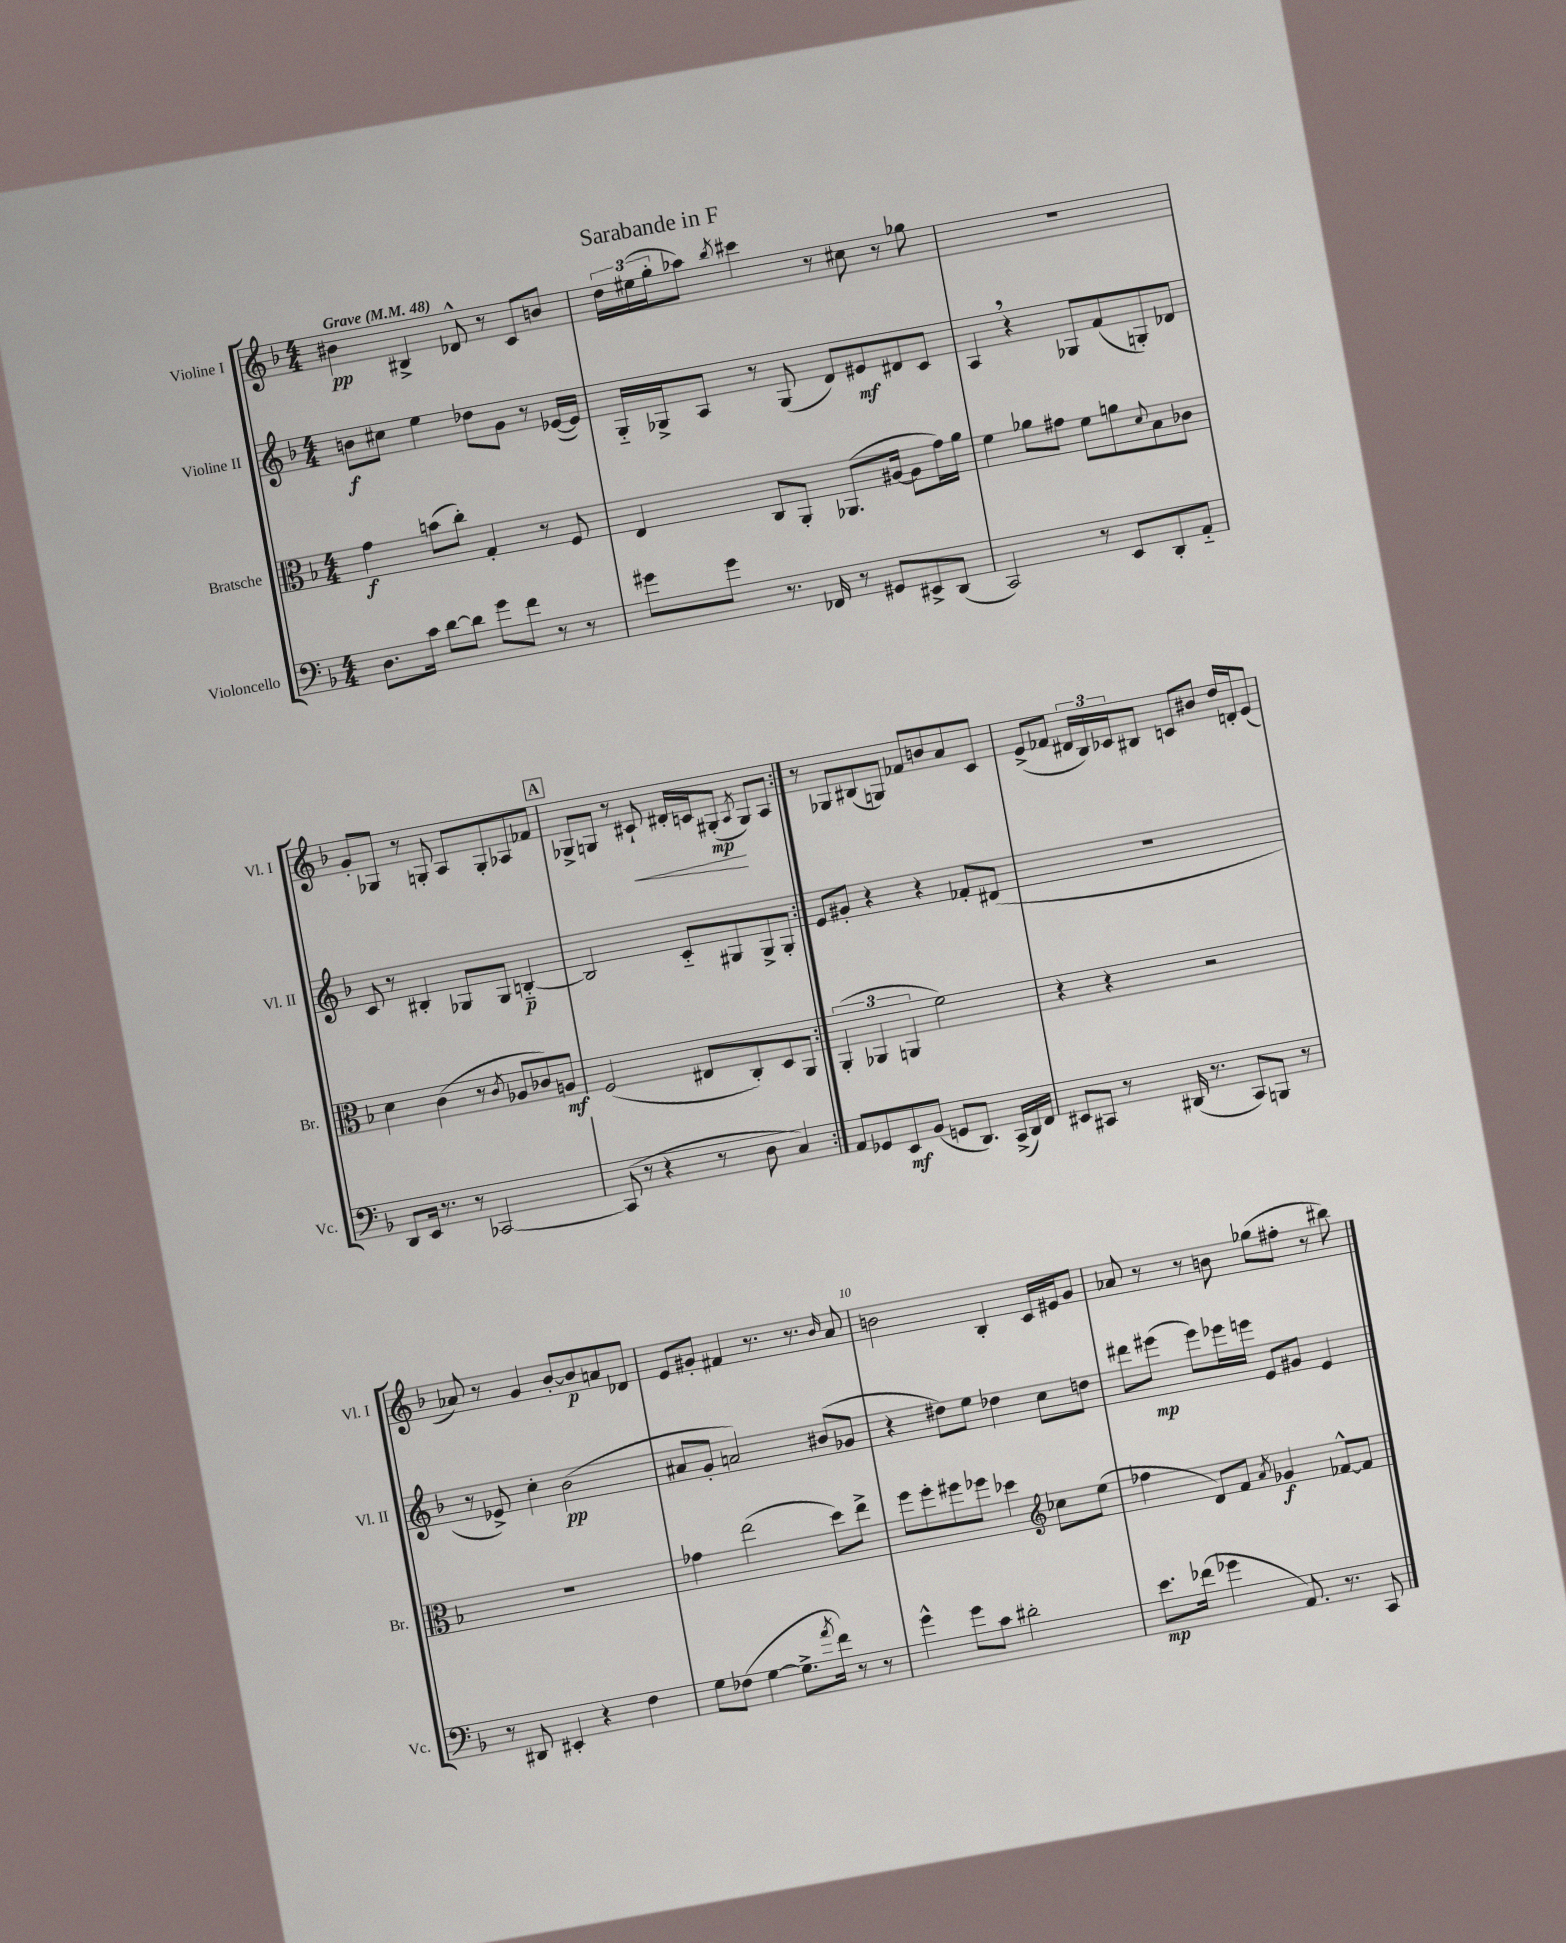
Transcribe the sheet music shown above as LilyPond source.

\header { title = "Sarabande in F" }
<<
\new StaffGroup <<
\new Staff = "s0" \with { instrumentName = "Violine I" shortInstrumentName = "Vl. I" } {
    \clef treble \key f \major \numericTimeSignature \time 4/4 \tempo "Grave" 4 = 48
    \repeat volta 2 { bis'4\pp bis4-> des'8-^ r8 c'8 b'8 |
    \tuplet 3/2 { d''16 eis''16( g''16-. } aes''8) \acciaccatura { bes''8 } cis'''4 r8 cis''8 r8 ges''8 |
    R1 |
    g'8-. ges8 r8 g8-. a8 g8-. aes8 fes'8 |
    \mark \markup { \box "A" } ges8-> g8 r8 cis'8-!\< dis'16-. c'16 gis8-.\mp\!( \acciaccatura { a8 } gis8) a8 | }
    r8 ges8 bis8( g8) fes'8 b'8 a'8 c'8 |
    e'8->( fes'8 \tuplet 3/2 { dis'16 bes16) ces'16 } bis8 c'8 bis'8 d''16 d'16-. e'8( |
    aes'8) r8 g'4 bes'8~-. bes'8\p a'8 des'8 |
    e'8 gis'8-. fis'4 r8. r8. \grace { bes'16 } a'8 |
    b'2 bes4-. c'16 eis'16 g'8 |
    aes'8 r8 r8 b'8 ges''8( fis''8-. r8 bis''8) \bar "|." |
}
\new Staff = "s1" \with { instrumentName = "Violine II" shortInstrumentName = "Vl. II" } {
    \clef treble \key f \major \numericTimeSignature \time 4/4
    \repeat volta 2 { b'8\f cis''8 e''4 des''8 g'8 r8 ees'16~( ees'16) |
    g16-_ ges16-> a8 r8 ges8( d'8) eis'8\mf dis'8 c'8 |
    a4 \breathe r4 ges8 f'8( g8-.) des'8 |
    c'8 r8 bis4-. ges8 ges8 b4~-_\p |
    \mark \markup { \box "A" } b2 c'8-_ gis8 gis8-> gis8-. | }
    e'8 gis'8-. r4 r4 fes'8-. dis'8( |
    R1 |
    r8 ees'8->) c''4-. bes'2\pp( |
    ais'8 g'8-. a'2) bis'8( ges'8 |
    r4 dis''8) e''8 des''4 c''8 d''8 |
    dis'''8 eis'''8\mp( eis'''8) ees'''16 e'''16 e'8 gis'8 e'4 \bar "|." |
}
\new Staff = "s2" \with { instrumentName = "Bratsche" shortInstrumentName = "Br." } {
    \clef alto \key f \major \numericTimeSignature \time 4/4
    \repeat volta 2 { g'4\f b'8( c''8-.) g4-. r8 f8 |
    e4 c8 a,8-. aes,8.( ais16~ ais8 g'16) a'16 |
    f'4 aes'8 gis'8 f'8 a'8 \appoggiatura { d'8 } bes8 ces'8 |
    d'4 c'4( r8 \acciaccatura { c'8 } aes8 ces'8) a8\mf |
    \mark \markup { \box "A" } f2( eis8 c8-.) d8 a,8 | }
    \tuplet 3/2 { a,4-.( aes,4 a,4 } f'2) |
    r4 r4 r2 |
    R1 |
    ges'4 e''2( d''8) e''8-> |
    f''8 f''8-. fis''8 fes''8 des''4 \clef treble ces''8 e''8( |
    fes''4 d'8) f'8 \acciaccatura { a'8 } ges'4\f fes'8~-^ fes'8 \bar "|." |
}
\new Staff = "s3" \with { instrumentName = "Violoncello" shortInstrumentName = "Vc." } {
    \clef bass \key f \major \numericTimeSignature \time 4/4
    \repeat volta 2 { d8. c'16 d'8~ d'8 g'8 f'8 r8 r8 |
    gis'8 gis'8 r8. fes,16 r8 gis,8 eis,8-> d,8( |
    c,2) r8 e,8 d,8-. a,8-_ |
    d,8 e,16 r8. r8 ces,2~ |
    \mark \markup { \box "A" } ces,8( r8 r4 r8 d8 c4) | }
    a,8 ges,8 e,8\mf bes,8( g,8 d,8.) c,16->( d,16) f,16 |
    eis,8 cis,8 r8 dis,16( r8. cis,8) b,,8 r8 |
    r8 dis,8 eis,4-. r4 f4 |
    g8 fes8( g4~ g8.-> \acciaccatura { a'8 } f'16) r8 r8 |
    g'4-^ g'8 c'8 dis'2-. |
    e'8.\mp fes'16( ges'4 a,8.) r8. c,8 \bar "|." |
}
>>
>>
\layout { \context { \Score \override BarNumber.break-visibility = ##(#f #t #t) barNumberVisibility = #(every-nth-bar-number-visible 5) } }
